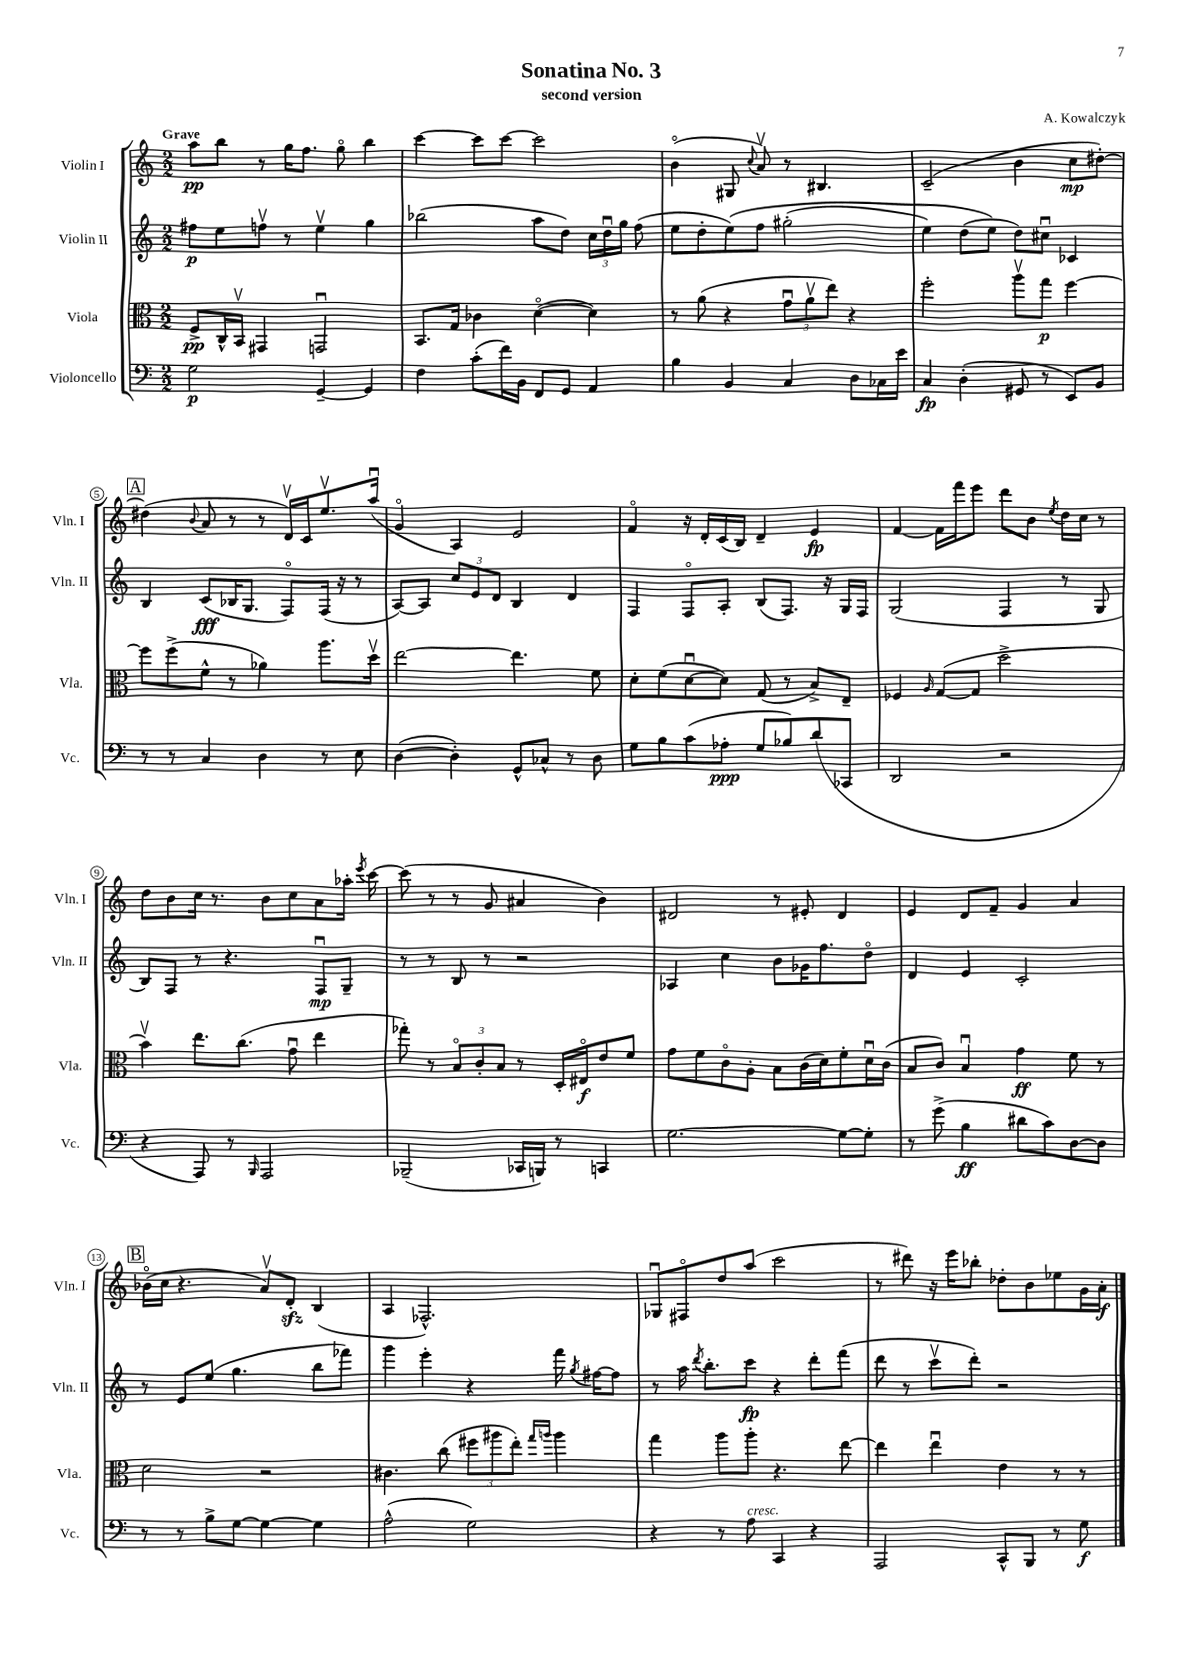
\header { title = "Sonatina No. 3" composer = "A. Kowalczyk" subtitle = "second version" }
<<
\new StaffGroup <<
\new Staff = "s0" \with { instrumentName = "Violin I" shortInstrumentName = "Vln. I" } {
    \clef treble \key c \major \numericTimeSignature \time 2/2 \tempo "Grave"
    \autoBeamOff a''8[\pp b''8] r8 g''16[ f''8.] g''8\flageolet b''4 |
    c'''4~ c'''8[ c'''8]~ c'''2 |
    b'4\flageolet( gis8 \appoggiatura { c''8 } a'8\upbow) r8 bis4. |
    c'2--( b'4 c''8[\mp dis''8]~-.) |
    \mark \markup { \box "A" } dis''4( \appoggiatura { b'8 } a'8 r8 r8 d'16[\upbow) c'16 e''8.\upbow a''16]\downbow( |
    g'4\flageolet a4) e'2 |
    f'4\flageolet r16 d'16[-. c'16( b16]) d'4-- e'4\fp |
    f'4~ f'16[ f'''16 e'''8] d'''8[ b'8] \acciaccatura { e''8 } d''16[ c''16] r8 |
    d''8[ b'8 c''16] r8. b'8[ c''8 a'8 aes''16]-. \acciaccatura { e'''8 } c'''16~ |
    c'''8( r8 r8 g'8 ais'4 b'4) |
    dis'2 r8 eis'8-. dis'4 |
    e'4 d'8[ f'8]-- g'4 a'4 |
    \mark \markup { \box "B" } bes'16[\flageolet( c''16] r4. a'8[\upbow) d'8]-.\sfz b4( |
    a4 fes2.-^) |
    ges8[\downbow fis8\flageolet d''8 a''8]( c'''2 |
    r8 dis'''8) r16 e'''16[ bes''8]-. des''8[-. b'8 ees''8 g'16 a'16]-.\f \bar "|." |
}
\new Staff = "s1" \with { instrumentName = "Violin II" shortInstrumentName = "Vln. II" } {
    \clef treble \key c \major \numericTimeSignature \time 2/2
    \autoBeamOff fis''8[\p e''8 f''8]\upbow r8 e''4\upbow g''4 |
    bes''2( a''8[ d''8]) \tuplet 3/2 { c''16[ d''16\downbow g''16] } f''8( |
    e''8[ d''8-. e''8)\( f''8] gis''2-.( |
    e''4) d''8[( e''8]\) d''8[) cis''8]\downbow ces'4 |
    \mark \markup { \box "A" } b4 c'8[\fff( bes16 g8.] f8[\flageolet) f16]( r16 r8 |
    a8[~) a8] \tuplet 3/2 { c''8[ e'8 d'8] } b4 d'4 |
    f4 f8[\flageolet a8]-. b8[( f8.]) r16 g16[ f16] |
    g2( f4 r8 g8 |
    b8[) f8] r8 r4. f8[\downbow\mp g8]-- |
    r8 r8 b8 r8 r2 |
    aes4 c''4 b'8[ ges'16 f''8. d''8]\flageolet |
    d'4 e'4 c'2-. |
    \mark \markup { \box "B" } r8 e'8[ e''8]( g''4. b''8[ fes'''8]) |
    g'''4 e'''4-. r4 f'''16 \acciaccatura { g''8 } fis''16[~ fis''8] |
    r8 a''16 \acciaccatura { d'''8 } b''8.[-. c'''8]\fp r4 d'''8[-. f'''8]( |
    d'''8 r8 c'''8[\upbow d'''8]-.) r2 \bar "|." |
}
\new Staff = "s2" \with { instrumentName = "Viola" shortInstrumentName = "Vla." } {
    \clef alto \key c \major \numericTimeSignature \time 2/2
    \autoBeamOff f8[->\pp c16-^ b,16]\upbow gis,4 g,2\downbow |
    b,8.[ g16] ces'4 d'4~\flageolet( d'4) |
    r8 a'8( r4 \tuplet 3/2 { g'8[\downbow a'8\upbow e''8]) } r4 |
    f''2-. a''8[\upbow g''8]\p f''4~ |
    \mark \markup { \box "A" } f''8[ f''8->( f'8]-^ r8 aes'4) a''8.[ d''16]\upbow |
    e''2~ e''4. f'8 |
    d'8[-. f'8( d'8~\downbow d'8]) g8( r8 b8[->) e8]-- |
    fes4 \grace { a16 } g8[~( g8] d''2-> |
    b'4\upbow) e''8.[ c''8.]( g'8\downbow e''4 |
    ges''8-.) r8 \tuplet 3/2 { b8[\flageolet c'8-. b8] } r8 d16[-. eis16\flageolet\f e'8 f'8] |
    g'8[ f'8 c'8\flageolet a8]-. b8[ c'16( d'16) f'8-. d'16\downbow c'16]( |
    b8[ c'8]) b4\downbow g'4\ff f'8 r8 |
    \mark \markup { \box "B" } d'2 r2 |
    cis'4. c''8( \tuplet 3/2 { fis''8[ ais''8 e''8]-.) } \grace { g''16[ a''16] } a''4 |
    g''4 a''8[ a''8]-. r4. e''8~ |
    e''4 e''4\downbow e'4 r8 r8 \bar "|." |
}
\new Staff = "s3" \with { instrumentName = "Violoncello" shortInstrumentName = "Vc." } {
    \clef bass \key c \major \numericTimeSignature \time 2/2
    \autoBeamOff g2\p g,4~-- g,4 |
    f4 c'8[-.( f'16) b,16] f,8[ g,8] a,4 |
    b4 b,4 c4 d8[ ces16 e'16] |
    c4\fp d4-.( gis,8 r8 e,8[) b,8] |
    \mark \markup { \box "A" } r8 r8 c4 d4 r8 e8 |
    d4~( d4-.) g,8[-^ ces8]-^ r8 d8 |
    g8[ b8 c'8( aes8]-.\ppp g8[ bes8) d'8( ces,8] |
    d,2 r2 |
    r4 a,,8) r8 \grace { b,,16 } a,,2 |
    bes,,2--( ces,16[ b,,16]) r8 c,4 |
    g2.~ g8[~ g8]-. |
    r8 g'8->( b4\ff dis'8[ c'8) d8~ d8] |
    \mark \markup { \box "B" } r8 r8 b8[-> g8]~ g4~ g4 |
    a2-^( g2) |
    r4 r8 a8^\markup { \italic "cresc." } c,4 r4 |
    a,,2 c,8[-^ b,,8] r8 g8\f \bar "|." |
}
>>
>>
\layout { \context { \Score \override BarNumber.stencil = #(make-stencil-circler 0.1 0.3 ly:text-interface::print) } }
